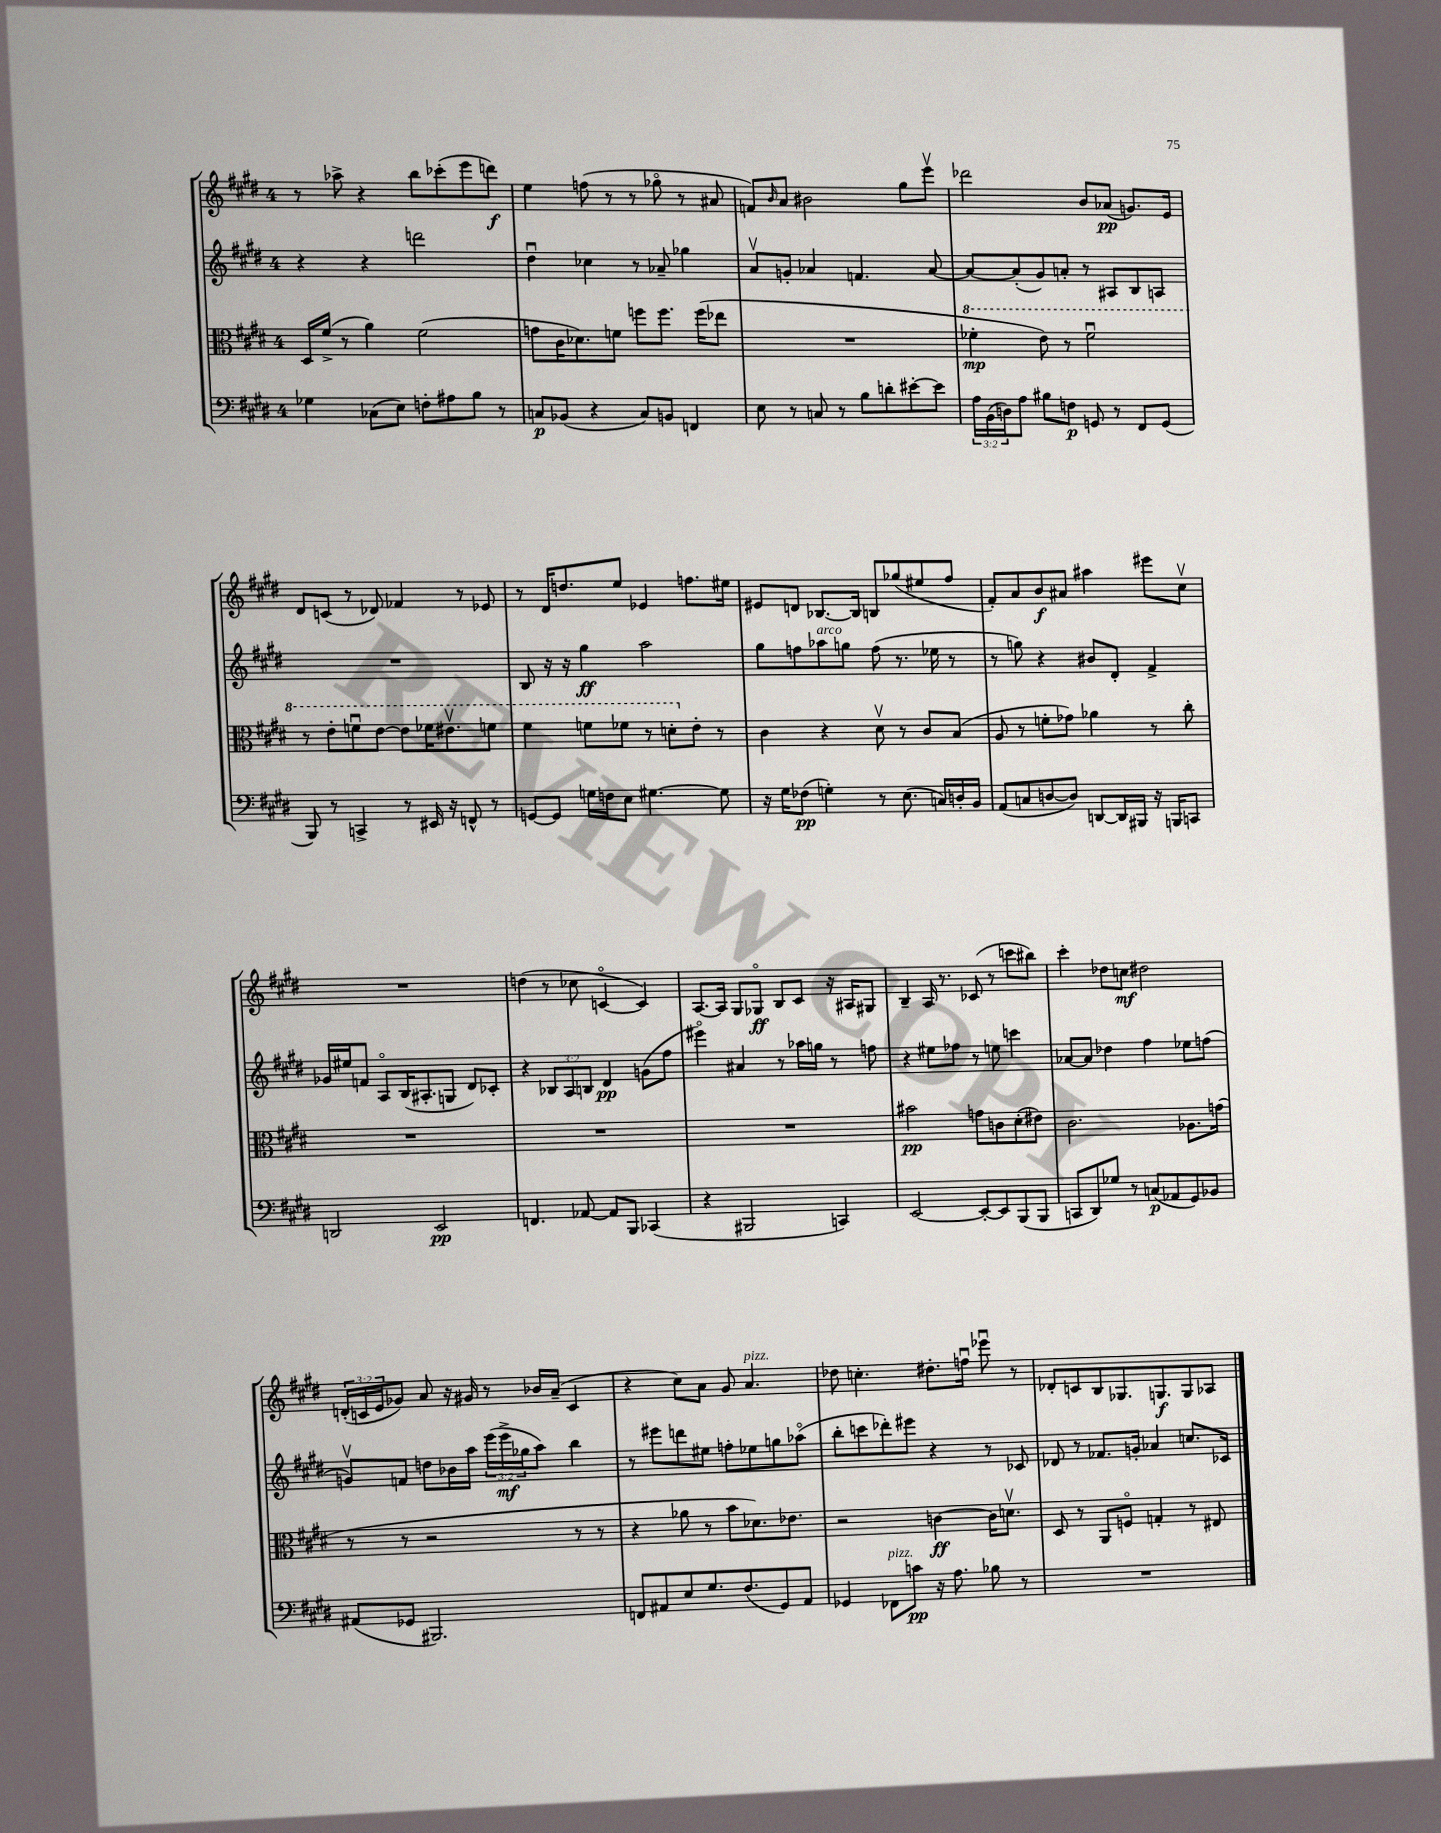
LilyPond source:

<<
\new StaffGroup <<
\new Staff = "s0" {
    \clef treble \key e \major \once \override Staff.TimeSignature.style = #'single-digit \time 4/4 \override Staff.TupletNumber.text = #tuplet-number::calc-fraction-text
    r8 aes''8-> r4 b''8 ces'''8-.( e'''8 d'''8\f) |
    e''4 f''8( r8 r8 ges''8\flageolet r8 ais'8 |
    f'8) \grace { b'16 } a'8 bis'2 gis''8 e'''8\upbow |
    des'''2 b'8 aes'8\pp( g'8.) e'16 |
    dis'8 c'8( r8 des'8) fes'4 r8 ees'8 |
    r8 dis'16 d''8. e''8 ees'4 f''8. eis''16 |
    eis'8 d'8 bes8.~ bes16 b8 ges''8( eis''8 fis''8 |
    fis'8-.) a'8 b'8\f ais'8 ais''4 eis'''8 cis''8\upbow |
    R1 |
    d''4( r8 ces''8 c'4~\flageolet c'4) |
    a8.~ a16 gis8 ges8\flageolet\ff b8 cis'8 r16 ais16 gis8 |
    b4-- a16 r8. ces'8( r8 c'''8 bis''8) |
    cis'''4-. des''8 c''8\mf dis''2 |
    \tuplet 3/2 { d'16-.( c'16 e'16 } ges'8) a'8 r16 gis'16 r8 bes'16 a'16--( c'4 |
    r4 cis''8) a'8 gis'8 a'4.^\markup { \italic "pizz." } |
    des''8 c''4.-. dis''8.-. f''16\downbow ees'''8\downbow r8 |
    des'8-. c'8 b8 ges8. g8.\f g8 aes8 \bar "|." |
}
\new Staff = "s1" {
    \clef treble \key e \major \once \override Staff.TimeSignature.style = #'single-digit \time 4/4 \override Staff.TupletNumber.text = #tuplet-number::calc-fraction-text
    r4 r4 d'''2 |
    dis''4\downbow ces''4 r8 aes'8-- ges''4 |
    a'8\upbow g'8-. aes'4 f'4. aes'8~ |
    aes'8~ aes'8-.( gis'8) a'8-. r8 ais8 b8 a8 |
    R1 |
    b8 r16 r16 gis''4\ff a''2 |
    gis''8 f''8 aes''8^\markup { \italic "arco" } g''8 f''8( r8. ees''16 r8 |
    r8 g''8) r4 bis'8 dis'8-. fis'4-> |
    ges'16 eis''16 f'8 a8\flageolet b16( ais8.-. g8 dis'8) ces'8-. |
    r4 \tuplet 3/2 { bes8 a8 b8 } dis'4\pp g'8( fis''8 |
    eis'''4\flageolet) ais'4 r8 aes''16 g''16 r8 f''8 |
    r4 eis''8 fes''8 r8 e''8 c'''4 |
    aes'8~ aes'8 des''4 fis''4 ees''8 f''8( |
    g'8\upbow) f'8 d''8 bes'16 a''16 \tuplet 3/2 { e'''16( e'''16->\mf ges''16 } a''8) b''4 |
    r8 eis'''8 d'''8 eis''8 f''8-. ees''8 g''8 aes''8\flageolet( |
    b''8-. c'''8 des'''8-.) eis'''8 r4 r8 ces'8 |
    des'8 r8 fes'8. g'16-. aes'4 c''8. ces'16 \bar "|." |
}
\new Staff = "s2" {
    \clef alto \key e \major \once \override Staff.TimeSignature.style = #'single-digit \time 4/4
    dis16 fis'16->( r8 a'4) fis'2( |
    g'8 cis'16 des'8.) f'8 f''8 f''8. f''16( ees''8 |
    R1 |
    \ottava #1 fes''4-.\mp e''8) r8 fes''2\downbow |
    r8 e''8-. f''8\downbow e''8~ e''8 fes''16 eis''8.\upbow f''8 |
    fis''4 f''8 fes''8 r8 d''8-. \ottava #0 e'8-. r8 |
    cis'4 r4 dis'8\upbow r8 cis'8 b8( |
    a8 r8 f'8-. ges'8) aes'4 r8 cis''8-. |
    R1 |
    R1 |
    R1 |
    bis'2\pp g'8 c'8 dis'8-.( eis'8) |
    cis'2. aes8. g'16( |
    r8 r8 r2 r8 r8 |
    r4 aes'8 r8 b'8 des'8.) ees'8. |
    r2 c'4~\ff c'16 d'8.\upbow |
    dis8 r8 a,8 f8\flageolet g4-. r8 eis8 \bar "|." |
}
\new Staff = "s3" {
    \clef bass \key e \major \once \override Staff.TimeSignature.style = #'single-digit \time 4/4 \override Staff.TupletNumber.text = #tuplet-number::calc-fraction-text
    ges4 ces8( e8) f8-. ais8 b8 r8 |
    c8\p bes,8( r4 c8) b,8 f,4 |
    e8 r8 c8 r8 b8 d'8-. eis'8~-. eis'8 |
    \tuplet 3/2 { a16 b,16( d16) } a8 bis8 f8\p g,8 r8 fis,8 g,8( |
    b,,8) r8 c,4-> r8 eis,16 r16 f,8-^ r8 |
    g,8~ g,8 g16 f16 e8 gis4.~ gis8 |
    r16 gis16 fes8\pp( g4-.) r8 e8.( c16) d16-. b,16 |
    a,8( c8 d8~ d8) d,8~ d,16 bis,,16 r16 b,,16 c,8 |
    d,2 e,2\pp |
    f,4. aes,8~ aes,8 b,,8 ces,4( |
    r4 bis,,2 c,4) |
    e,2~ e,8~-. e,8 b,,8( b,,8 |
    c,8 dis,8) ges8 r8 c8\p( aes,8 gis,8) bes,8 |
    ais,8( ges,8 bis,,2.) |
    f,8 ais,8 e8 gis8. fis8.( gis,8) ais,8 |
    ges,4 fes,8^\markup { \italic "pizz." } c'8\pp r16 a8. bes8 r8 |
    R1 \bar "|." |
}
>>
>>
\layout { \context { \Score \remove "Bar_number_engraver" } }
